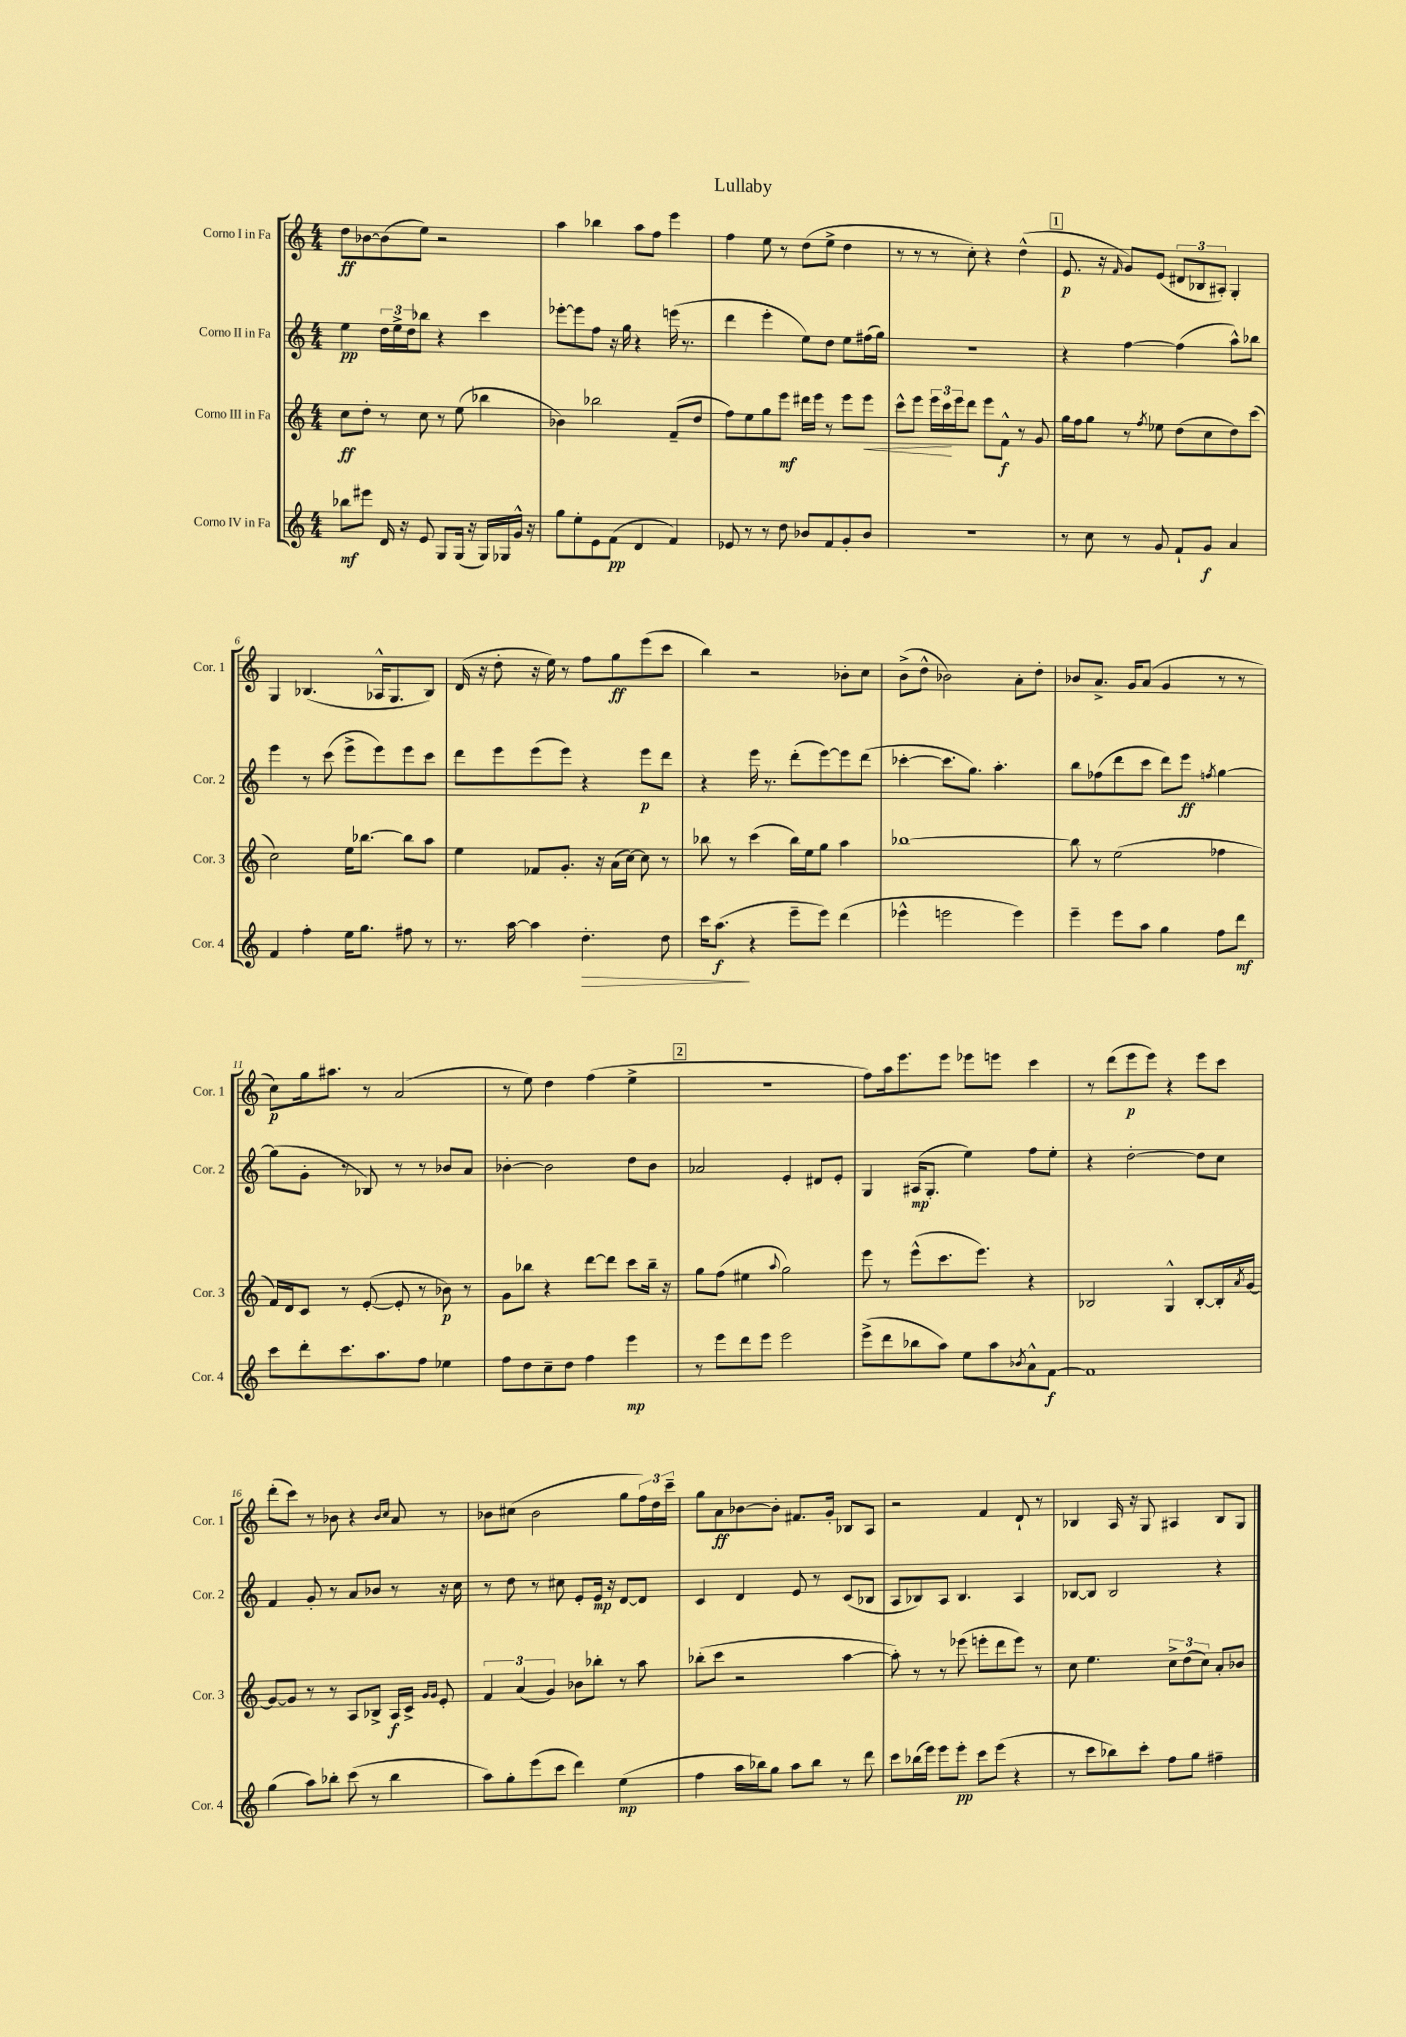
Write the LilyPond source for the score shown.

\header { title = "Lullaby" }
<<
\new StaffGroup <<
\new Staff = "s0" \with { instrumentName = "Corno I in Fa" shortInstrumentName = "Cor. 1" } {
    \clef treble \key c \major \numericTimeSignature \time 4/4
    d''8\ff bes'8~ bes'8( e''8) r2 |
    a''4 bes''4 a''8 f''8 e'''4 |
    f''4 e''8 r8 d''8( e''8-> d''4 |
    r8 r8 r8 c''8-.) r4 d''4-^( |
    \mark \markup { \box "1" } e'8.\p r16 \grace { f'16 } g'8) e'8( \tuplet 3/2 { dis'8 bes8 ais8-.) } g4-. |
    g4 bes4.( aes16-^ g8. bes8) |
    d'16( r16 d''8-. r16 e''16) r8 f''8 g''8\ff e'''8( c'''8 |
    b''4) r2 bes'8-. c''8 |
    b'8->( d''8-^ bes'2) a'8-. d''8-. |
    bes'8 a'8.-> g'16 a'8( g'4 r8 r8 |
    c''8\p) g''16 ais''8. r8 a'2( |
    r8 e''8) d''4 f''4( e''4-> |
    \mark \markup { \box "2" } R1 |
    f''8) a''16 e'''8. e'''8 ees'''8 e'''8 c'''4 |
    r8 d'''8( e'''8\p e'''8) r4 e'''8 c'''8 |
    d'''8-.( c'''8) r8 bes'8 r4 \grace { bes'16 c''16 } a'8 r8 |
    bes'8 cis''8( bes'2 g''8 \tuplet 3/2 { f''16) d''16 c'''16-- } |
    g''8 a'8\ff bes'8~ bes'8-. fis'8. g'16-. bes8 a8 |
    r2 f'4 d'8-! r8 |
    bes4 a16 r16 g8 ais4 bes8 g8 \bar "|." |
}
\new Staff = "s1" \with { instrumentName = "Corno II in Fa" shortInstrumentName = "Cor. 2" } {
    \clef treble \key c \major \numericTimeSignature \time 4/4
    e''4\pp \tuplet 3/2 { d''16 e''16-> d''16 } bes''8 r4 c'''4 |
    ees'''8~-. ees'''8 f''8 r16 g''16 r4 e'''16( r8. |
    d'''4 e'''4-. e''8) d''8 e''8 fis''16( g''16) |
    R1 |
    \mark \markup { \box "1" } r4 f''4~ f''4( a''8-^) bes''8 |
    e'''4 r8 c'''8( e'''8-> e'''8) e'''8 c'''8 |
    d'''8 e'''8 e'''8( e'''8) r4 e'''8\p d'''8 |
    r4 e'''16 r8. d'''8-.( e'''8~) e'''8 d'''8( |
    ces'''4~-. ces'''8. g''8.) a''4.-. |
    b''8 fes''8( d'''8 c'''8 d'''8) e'''8\ff \acciaccatura { f''8 } g''4~ |
    g''8( g'8-. r8 bes8) r8 r8 bes'8 a'8 |
    bes'4~-. bes'2 d''8 bes'8 |
    \mark \markup { \box "2" } aes'2 e'4-. dis'8 e'8-. |
    g4 ais16\mp( g8.-. e''4) f''8 e''8-. |
    r4 d''2~-. d''8 c''8 |
    f'4 g'8-. r8 a'8 bes'8 r8 r16 c''16 |
    r8 d''8 r8 cis''8 e'8-. e'16\mp r16 d'8~ d'8 |
    c'4 d'4 e'8 r8 c'8( bes8 |
    a8 bes8) a8 bes4. a4 |
    bes8~ bes8 bes2 r4 \bar "|." |
}
\new Staff = "s2" \with { instrumentName = "Corno III in Fa" shortInstrumentName = "Cor. 3" } {
    \clef treble \key c \major \numericTimeSignature \time 4/4
    c''8\ff d''8-. r8 c''8 r8 e''8( bes''4 |
    bes'4) bes''2 f'8--( d''8 |
    f''8) e''8 g''8 e'''8\mf dis'''16 e'''16 r8 e'''8 e'''8\< |
    c'''8-^ e'''8 \tuplet 3/2 { e'''16 c'''16\! e'''16 } d'''8 e'''8 f'8-^\f r8 g'8 |
    \mark \markup { \box "1" } g''16 f''16 g''8 r8 \acciaccatura { f''8 } ees''8 d''8( c''8 d''8) c'''8( |
    c''2) e''16 bes''8.~ bes''8 a''8 |
    e''4 fes'8 g'8.-. r16 a'16( c''16~) c''8 r8 |
    bes''8 r8 c'''4( bes''16) e''16 g''8 a''4 |
    bes''1~ |
    bes''8 r8 e''2( fes''4 |
    f'16) d'16 c'8 r8 e'8~-.( e'8-. r8 bes'8\p) r8 |
    g'8 bes''8 r4 d'''8~ d'''8 c'''8 bes''16-- r16 |
    \mark \markup { \box "2" } g''8 f''8( eis''4 \appoggiatura { a''8 } g''2) |
    e'''8 r8 e'''8-^( c'''8. e'''8.) r4 |
    bes2 g4-^ bes8~-. bes16-. \acciaccatura { a'8 } g'16~ |
    g'8~ g'8 r8 r8 a8 bes8-> a16\f c'16-> \grace { g'16 g'16 } e'8-. |
    \tuplet 3/2 { f'4 a'4( g'4) } bes'8 bes''8-. r8 a''8 |
    bes''8-.( c'''8 r2 a''4~ |
    a''8-.) r8 r8 ees'''8( e'''8-. d'''8 e'''8) r8 |
    c''8 e''4. \tuplet 3/2 { c''8-> d''8( c''8) } a'8-. bes'8 \bar "|." |
}
\new Staff = "s3" \with { instrumentName = "Corno IV in Fa" shortInstrumentName = "Cor. 4" } {
    \clef treble \key c \major \numericTimeSignature \time 4/4
    bes''8\mf eis'''8 d'16 r16 e'8 g8 g16( r16 g16) ges16 g'16-^ r16 |
    g''8 e''8-. e'8 f'8\pp( d'4 f'4) |
    ees'8 r8 r8 d''8 bes'8 f'8 g'8-. bes'8 |
    R1 |
    \mark \markup { \box "1" } r8 c''8 r8 g'8 f'8-! g'8\f a'4 |
    f'4 f''4-. e''16 g''8. fis''8 r8 |
    r8. a''16~ a''4 d''4.-.\> d''8 |
    c'''16 a''8.\f\!( r4 e'''8-- e'''8) d'''4( |
    ees'''4-^ e'''2 e'''4) |
    e'''4-- e'''8 a''8 g''4 f''8 d'''8\mf |
    c'''8 d'''8-. c'''8. a''8. f''8 ees''4 |
    f''8 d''8 c''8-- d''8 f''4 e'''4\mp |
    \mark \markup { \box "2" } r8 e'''8 d'''8 e'''8 e'''2 |
    e'''8->( d'''8 bes''8 a''8) e''8 a''8 \acciaccatura { bes'8 } a'8-^ f'8~\f |
    f'1 |
    g''4( a''8) bes''8-. c'''8( r8 bes''4 |
    a''8) g''8-. e'''8( c'''8 d'''4) e''4\mp( |
    f''4 a''16 bes''16) g''8 a''8 bes''8 r8 d'''8 |
    c'''8 bes''16( e'''16) e'''8 e'''8-.\pp c'''8 e'''8( r4 |
    r8 c'''8 bes''8) c'''8-. f''8 g''8 fis''4-- \bar "|." |
}
>>
>>
